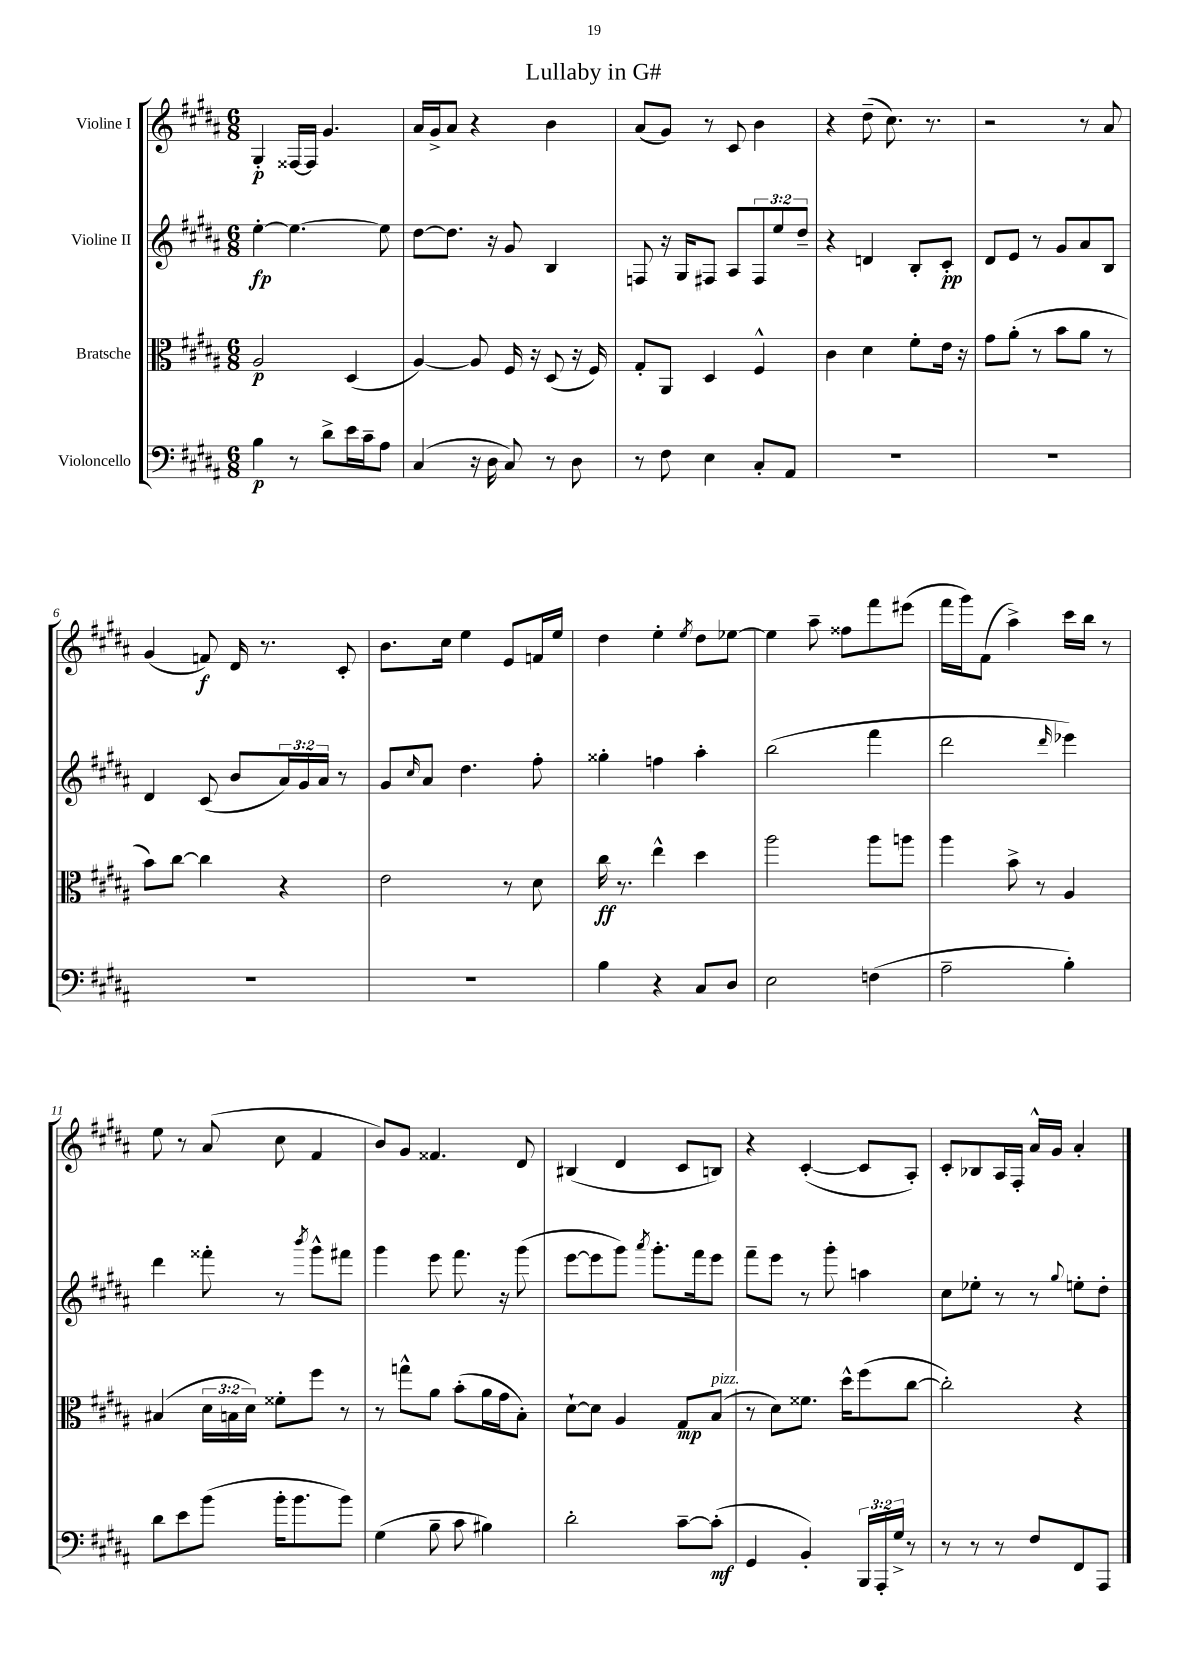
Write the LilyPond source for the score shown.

\header { title = "Lullaby in G#" }
<<
\new StaffGroup <<
\new Staff = "s0" \with { instrumentName = "Violine I" } {
    \clef treble \key b \major \numericTimeSignature \time 6/8
    gis4-.\p fisis16~ fisis16 gis'4. |
    ais'16 gis'16-> ais'8 r4 b'4 |
    ais'8( gis'8) r8 cis'8 b'4 |
    r4 dis''8--( cis''8.) r8. |
    r2 r8 ais'8 |
    gis'4( f'8\f) dis'16 r8. cis'8-. |
    b'8. cis''16 e''4 e'8 f'16 e''16 |
    dis''4 e''4-. \acciaccatura { e''8 } dis''8 ees''8~ |
    ees''4 ais''8-- fisis''8 fis'''8 eis'''8( |
    fis'''16 gis'''16) fis'8( ais''4->) cis'''16 b''16 r8 |
    e''8 r8 ais'8( cis''8 fis'4 |
    b'8) gis'8 fisis'4. dis'8 |
    bis4( dis'4 cis'8 b8) |
    r4 cis'4~-.( cis'8 ais8-.) |
    cis'8-. bes8 ais16 fis16-. ais'16-^ gis'16 ais'4-. \bar "|." |
}
\new Staff = "s1" \with { instrumentName = "Violine II" } {
    \clef treble \key b \major \numericTimeSignature \time 6/8 \override Staff.TupletNumber.text = #tuplet-number::calc-fraction-text
    e''4~-.\fp e''4.~ e''8 |
    dis''8~ dis''8. r16 gis'8 b4 |
    f8 r16 gis16 fis8 ais8 \tuplet 3/2 { fis8 e''8 dis''8-- } |
    r4 d'4 b8-. cis'8-.\pp |
    dis'8 e'8 r8 gis'8 ais'8 b8 |
    dis'4 cis'8( b'8 \tuplet 3/2 { ais'16) gis'16 ais'16 } r8 |
    gis'8 \grace { cis''16 } ais'8 dis''4. fis''8-. |
    gisis''4-. f''4 ais''4-. |
    b''2( fis'''4 |
    dis'''2 \grace { dis'''16 } ees'''4) |
    dis'''4 fisis'''8-. r8 \acciaccatura { b'''8 } gis'''8-^ fis'''8 |
    gis'''4 e'''8 fis'''8. r16 gis'''8( |
    e'''8~ e'''8 gis'''8) \acciaccatura { ais'''8 } gis'''8.-. fis'''16 e'''8 |
    fis'''8-- e'''8 r8 gis'''8-. a''4 |
    cis''8 ees''8-. r8 r8 \appoggiatura { gis''8 } e''8-. dis''8-. \bar "|." |
}
\new Staff = "s2" \with { instrumentName = "Bratsche" } {
    \clef alto \key b \major \numericTimeSignature \time 6/8 \override Staff.TupletNumber.text = #tuplet-number::calc-fraction-text
    ais2\p dis4( |
    ais4~) ais8 fis16 r16 dis8( r16 fis16) |
    gis8-. ais,8 dis4 fis4-^ |
    cis'4 dis'4 fis'8-. e'16 r16 |
    gis'8 ais'8-.( r8 b'8 ais'8 r8 |
    b'8) cis''8~ cis''4 r4 |
    e'2 r8 dis'8 |
    cis''16\ff r8. e''4-^ dis''4 |
    ais''2 ais''8 a''8 |
    ais''4 b'8-> r8 ais4 |
    bis4( \tuplet 3/2 { dis'16 b16 dis'16) } fisis'8-. fis''8 r8 |
    r8 g''8-^ ais'8 b'8-.( ais'16 gis'16 b8-.) |
    dis'8~-! dis'8 ais4 gis8\mp b8^\markup { \italic "pizz." }( |
    r8 dis'8) fisis'8. dis''16-^ fis''8( cis''8~ |
    cis''2-.) r4 \bar "|." |
}
\new Staff = "s3" \with { instrumentName = "Violoncello" } {
    \clef bass \key b \major \numericTimeSignature \time 6/8 \override Staff.TupletNumber.text = #tuplet-number::calc-fraction-text
    b4\p r8 dis'8-> e'16 cis'16-- ais8 |
    cis4( r16 dis16 cis8) r8 dis8 |
    r8 fis8 e4 cis8-. ais,8 |
    R2. |
    R2. |
    R2. |
    R2. |
    b4 r4 cis8 dis8 |
    e2 f4( |
    ais2-- b4-.) |
    dis'8 e'8 b'8( b'16-. b'8. b'8) |
    gis4( b8-- cis'8 bis4) |
    dis'2-. cis'8~-- cis'8-.\mf( |
    gis,4 b,4-.) \tuplet 3/2 { b,,16 ais,,16-. gis16-> } r8 |
    r8 r8 r8 fis8 fis,8 ais,,8 \bar "|." |
}
>>
>>
